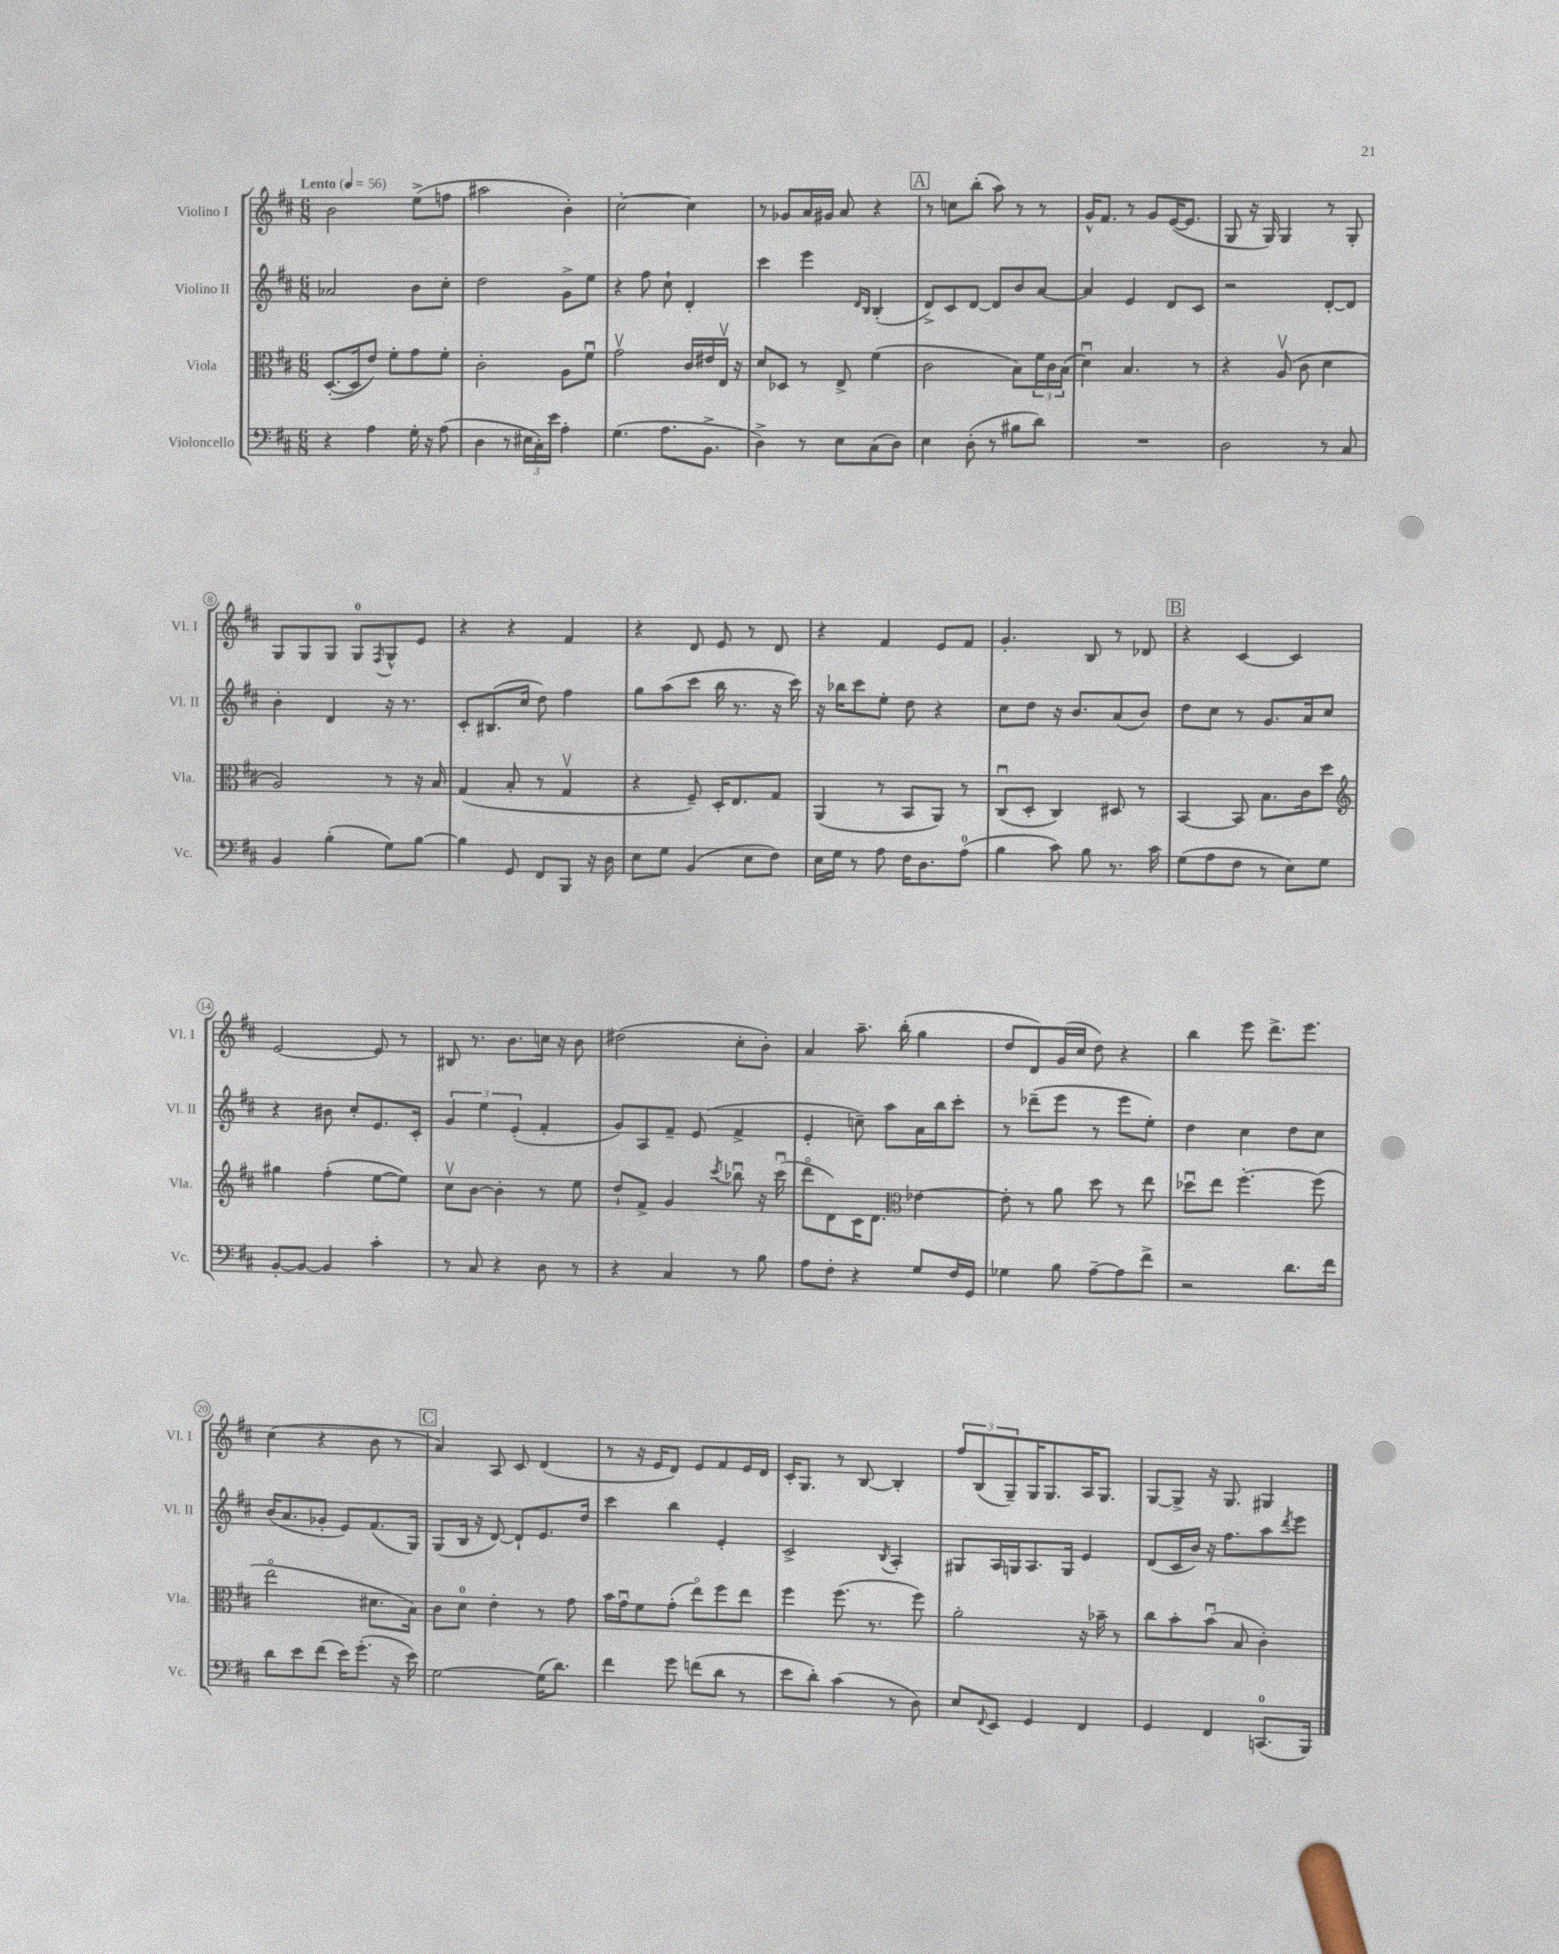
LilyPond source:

<<
\new StaffGroup <<
\new Staff = "s0" \with { instrumentName = "Violino I" shortInstrumentName = "Vl. I" } {
    \clef treble \key d \major \numericTimeSignature \time 6/8 \tempo "Lento" 4 = 56
    b'2 e''8->( f''8 |
    ais''2 b'4-.) |
    cis''2~-. cis''4 |
    r8 ges'8 a'16 gis'16 a'8 r4 |
    \mark \markup { \box "A" } r8 c''8 b''8-.( a''8) r8 r8 |
    g'16-^ fis'8. r8 g'8 e'16~( e'8. |
    g8 r16 g16) g4 r8 g8-. |
    g8 g8 g8 g8-0 \acciaccatura { fis8 } g8-^ e'8 |
    r4 r4 fis'4 |
    r4 d'8 e'8 r8 d'8 |
    r4 fis'4 e'8 fis'8 |
    g'4.-. b8 r8 des'8 |
    \mark \markup { \box "B" } r4 cis'4~ cis'4 |
    e'2~ e'8 r8 |
    bis8 r8. b'8. c''16 r16 b'8 |
    dis''2( cis''8-. b'8-.) |
    a'4 a''8.-- b''16-.( g''4 |
    d''8 d'8) g'16( cis''16 d''8) r4 |
    b''4 e'''8 d'''8.-> e'''8. |
    cis''4( r4 b'8 r8 |
    \mark \markup { \box "C" } a'4) a8 cis'8 d'4( |
    r8 r16 e'16 d'8) e'8 fis'8 e'16 d'16 |
    cis'16-. g8. r8 b8~ b4-. |
    \tuplet 3/2 { fis''8 b8( g8--) } g16 g8. a16 g8. |
    g8~ g8-> r16 g8. gis4 \bar "|." |
}
\new Staff = "s1" \with { instrumentName = "Violino II" shortInstrumentName = "Vl. II" } {
    \clef treble \key d \major \numericTimeSignature \time 6/8
    aes'2 b'8 cis''8-. |
    d''2 g'8-> e''8 |
    r4 fis''8 cis''8-! d'4-. |
    cis'''4 e'''4 \grace { d'16 b16 } b4-.( |
    \mark \markup { \box "A" } d'8->) cis'8 d'8~ d'8 b'8 a'8~ |
    a'4 e'4 d'8 cis'8 |
    r2 d'8~-. d'8 |
    b'4-. d'4 r16 r8. |
    cis'8-. bis8.( cis''16 d''8) fis''4 |
    g''8 a''8( cis'''8 b''16 r8. r16 cis'''16) |
    r16 bes''16 cis'''8 e''8-. d''8 r4 |
    cis''8 d''8 r16 b'8. a'8( b'8) |
    \mark \markup { \box "B" } d''8 cis''8 r8 g'8. a'16 cis''8 |
    r4 bis'8 cis''8-. e'8. cis'16-. |
    \tuplet 3/2 { g'4 e''4 e'4-.( } fis'4-. |
    g'8) a8 fis'8-- e'8( fis'4-> |
    e'4-. c''8--) a''8 a'16 b''16 cis'''8-. |
    r8 des'''8--( e'''8 r8 e'''8 e''8-.) |
    d''4 cis''4 d''8 cis''8 |
    b'16( a'8. ges'8-. e'8) fis'8.( g16) |
    \mark \markup { \box "C" } g8( b16 r16 d'8~) d'8-! e'8. d''16 |
    cis'''4 b''4 e'4-. |
    cis'2-> \acciaccatura { b8 } a4-. |
    gis8 a16 g16 a8. g16 e'4 |
    d'8( cis'16 b'16) r16 fis''8. a''8 \acciaccatura { d'''8 } e'''8 \bar "|." |
}
\new Staff = "s2" \with { instrumentName = "Viola" shortInstrumentName = "Vla." } {
    \clef alto \key d \major \numericTimeSignature \time 6/8
    d8.~-.( d16 e'8) fis'8-. g'8 fis'8-. |
    cis'2-. a8 fis'8\downbow |
    g'2\upbow cis'16 eis'16 e16\upbow r16 |
    d'8 des8 r8 e8-> fis'4( |
    \mark \markup { \box "A" } cis'2 b8) \tuplet 3/2 { fis'16 cis'16 b16( } |
    d'4\downbow) b4. r8 |
    r4 a8\upbow( cis'8 d'4 |
    a2) r8 r16 b16 |
    g4( b8-. r8 g4\upbow |
    r4 fis8--) d16-. e8. g8 |
    a,4( r8 b,8 a,8) r8 |
    cis8\downbow( d8-. cis4) dis8 r8 |
    \mark \markup { \box "B" } b,4~ b,8 b8. cis'16 d''8 |
    \clef treble gis''4 fis''4-.( e''8~ e''8) |
    cis''8\upbow b'8~ b'4-. r8 e''8 |
    d''8-! fis'8-> g'4 \acciaccatura { cis'''8 } bes''8\downbow r16 cis'''16\downbow( |
    d'''8\flageolet d'8) cis'16 d'8. \clef alto ees'4~ |
    ees'8-. r8 a'8 d''8 r8 e''8 |
    des''8\downbow e''8 fis''4.~-. fis''8( |
    e''2\flageolet dis'8. b16) |
    \mark \markup { \box "C" } cis'8 d'8-0 e'4-. r8 g'8 |
    b'16 g'16\downbow fis'8 g'8-.( e''8\flageolet) fis''8 e''8 |
    fis''4 fis''8.( r8. fis''8) |
    a'2-. r16 bes'16-- r8 |
    cis''8 b'8-. b'8\downbow( b8 cis'4-.) \bar "|." |
}
\new Staff = "s3" \with { instrumentName = "Violoncello" shortInstrumentName = "Vc." } {
    \clef bass \key d \major \numericTimeSignature \time 6/8
    r4 a4 g16-. r16 a8( |
    d4 r8 \tuplet 3/2 { eis16 cis16-.) e'16 } a4-. |
    g4.( a8. b,8.-> |
    d4->) r8 e8 cis8( d8) |
    \mark \markup { \box "A" } e4 d8-.( r8 bis8 d'8) |
    R2. |
    d2 r8 cis8 |
    b,4 b4-.( g8) b8~ |
    b4 g,8 fis,8 b,,8 r16 d16 |
    e8 g8 b,4( e8 fis8) |
    e16 g16 r8 a8 fis16 d8. a8-0( |
    b4 cis'8) b8 r8. cis'16 |
    \mark \markup { \box "B" } g8( a8 fis8 r8 e8) g8 |
    b,8~-. b,8~ b,4 cis'4-. |
    r8 cis8 r4 d8 r8 |
    r4 cis4 r8 b8 |
    a8 fis8-. r4 g8 fis16 g,16 |
    ges4 b8 a8~-- a8 fis'8-> |
    r2 d'8. fis'16 |
    d'8 e'8 fis'8( e'16) g'8.-.( r16 e'16) |
    \mark \markup { \box "C" } g2~ g16( d'8.) |
    fis'4 g'8 f'8( d'8 r8 |
    e'8 d'8-.) cis'4( r8 d8) |
    e8 \appoggiatura { fis,8 } e,8 g,4 fis,4 |
    g,4 fis,4 c,8.-0( b,,16) \bar "|." |
}
>>
>>
\layout { \context { \Score \override BarNumber.stencil = #(make-stencil-circler 0.1 0.3 ly:text-interface::print) } }
